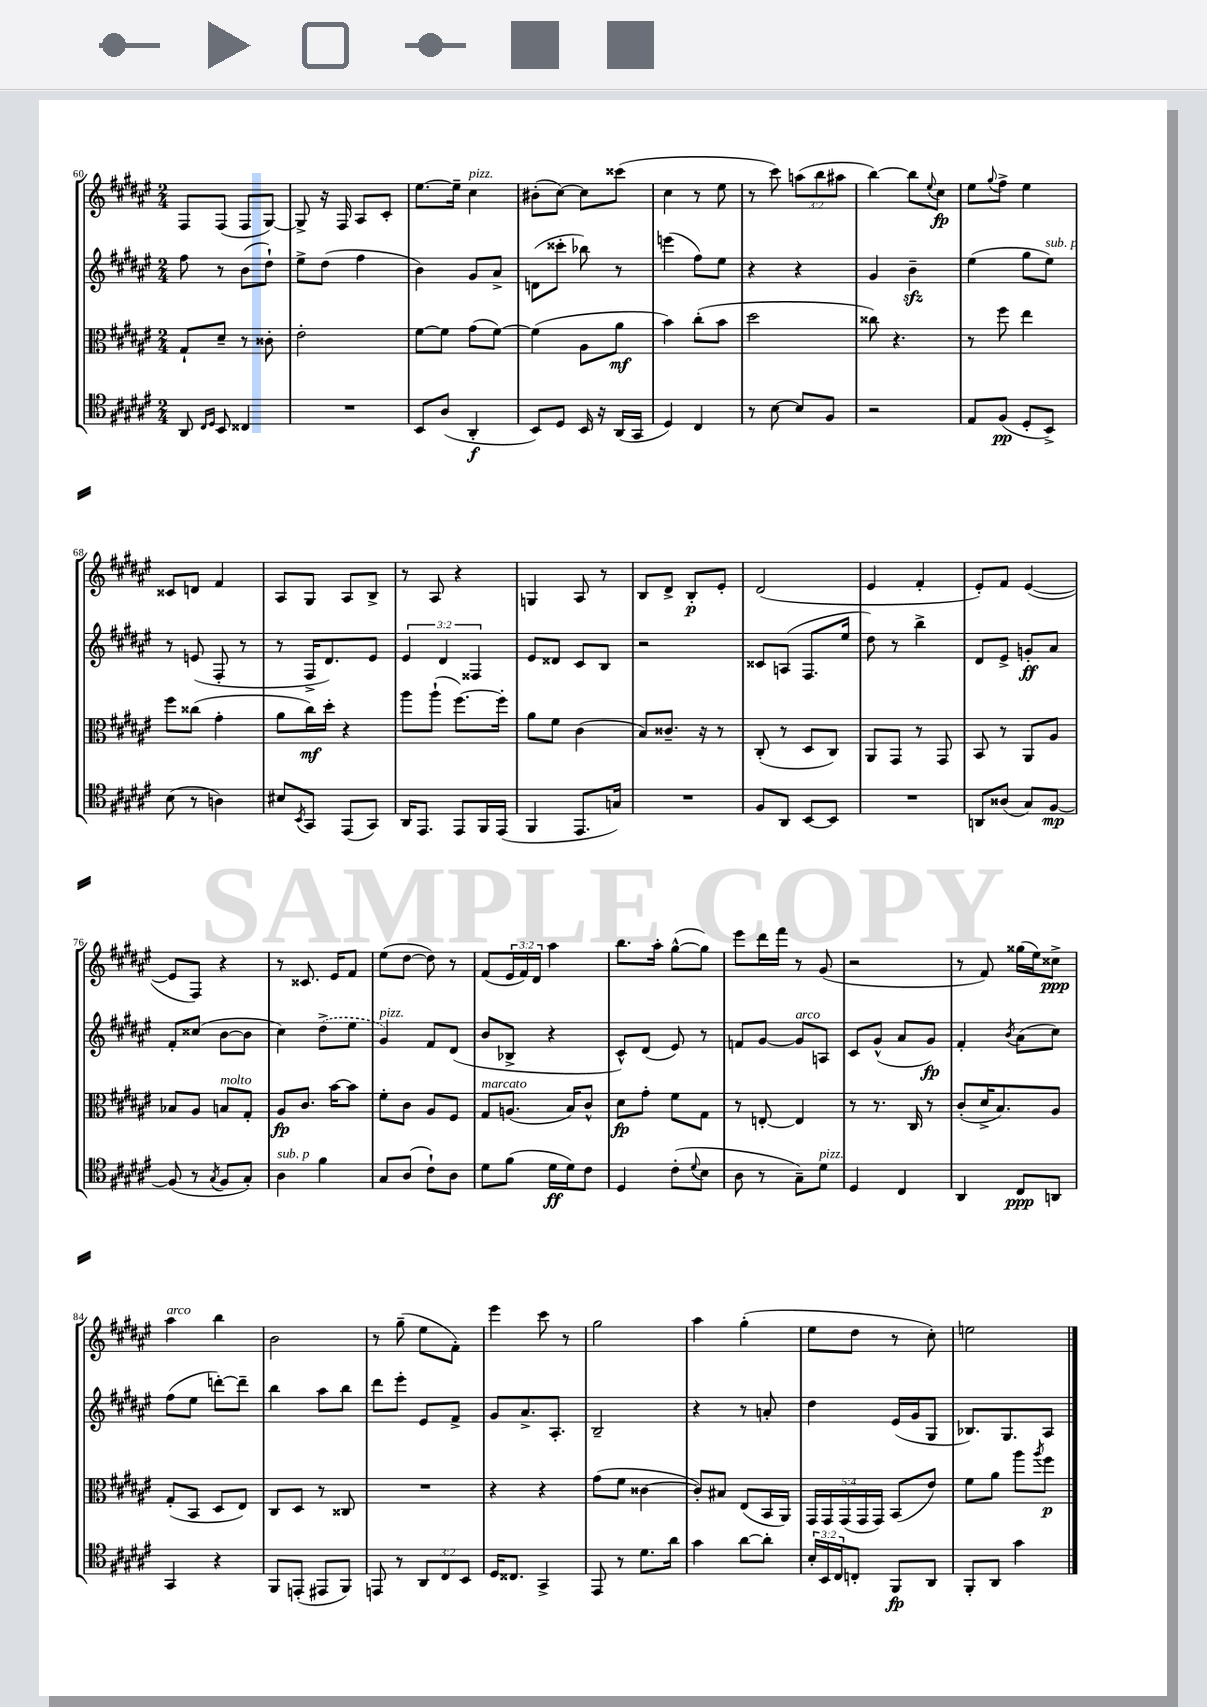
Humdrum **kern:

**kern	**kern	**kern	**kern
*staff4	*staff3	*staff2	*staff1
*clefC4	*clefC3	*clefG2	*clefG2
*k[f#c#g#d#a#e#]	*k[f#c#g#d#a#e#]	*k[f#c#g#d#a#e#]	*k[f#c#g#d#a#e#]
*M2/4	*M2/4	*M2/4	*M2/4
8AA#	8G#`	8ff#	8F#
16qqC#	.	.	.
16qqD#	.	.	.
8BB	8d#~	8r	(8F#
4C##	8r	(8b	8F#
.	8c##'	8dd#`)	[8G#)
=	=	=	=
2r	2e#'	8ee#^	8G#^]
.	.	(8dd#	16r
.	.	.	16F#
.	.	4ff#	8A#
.	.	.	8c#'
=	=	=	=
8BB	[8f#	4b)	[8.ee#
(8A#	8f#]	.	.
.	.	.	16ee#~]
4AA#'	(8g#	8g#	4cc#
.	[8f#)	8a#^	.
=	=	=	=
8BB)	(4f#]	(8d	(8b#'
8D#	.	8ccc##'	[8cc#)
16BB	8A#	8bb-)	8cc#]
16r	.	.	.
(16AA#	8a#	8r	(8ccc##
16GG#	.	.	.
=	=	=	=
4D#)	4b)	(4eee	4cc#
4C#	(8cc#'	8ff#)	8r
.	8b	8ee#	8ee#
=	=	=	=
8r	2dd#	4r	8r
[8B	.	.	8ccc#)
8B]	.	4r	(12aa
.	.	.	12bb
8F#	.	.	.
.	.	.	12aa#
=	=	=	=
2r	8cc##)	4g#	[4bb)
.	4.r	.	.
.	.	4b~	8bb]
.	.	.	8qqee#
.	.	.	8cc#
=	=	=	=
8E#	8r	(4ee#	8ee#
.	.	.	8qqgg#
(8F#	8ff#	.	8ff#^
8D#'	4ee#	8gg#	4ee#
8BB^)	.	8ee#)	.
=	=	=	=
(8B	8ff#	8r	8c##
8r	(8cc##	(8e	8d
4A)	4g#'	8F#'	4f#
.	.	8r	.
=	=	=	=
8B#	8a#	8r	8A#
8qBB	.	.	.
8GG#	16cc#)	16F#^	8G#
.	16dd#'	8.d#)	.
(8EE#	4r	.	8A#
8GG#)	.	8e#	8B^
=	=	=	=
16AA#	8aa#	6e#	8r
8.EE#	.	.	.
.	(8aa#`	.	8A#
.	.	6d#	.
8EE#	[8.ff#)	.	4r
.	.	6F##	.
16FF#	.	.	.
(16EE#	16ff#']	.	.
=	=	=	=
4FF#	8a#	8e#	4G
.	8f#	8d##	.
8.EE#	(4c#	8c#	8A#
.	.	8B	8r
16G)	.	.	.
=	=	=	=
2r	8B)	2r	8B
.	8.c##~	.	8d#^
.	.	.	8B'
.	16r	.	.
.	8r	.	8e#'
=	=	=	=
8F#	(8C#'	8c##	(2d#
8AA#	8r	(8A	.
[8BB	8D#	8.F#	.
8BB]	8C#)	.	.
.	.	16ee#	.
=	=	=	=
2r	8AA#	8dd#)	4e#
.	8GG#	8r	.
.	8r	4bb^	4f#'
.	8GG#	.	.
=	=	=	=
8AA	8BB	8d#	8e#')
(8A##	8r	8e#^	8f#
8G#)	8AA#	8g'	([4e#
[8F#	8A#	8a#	.
=	=	=	=
(8F#]	8B-	8f#'	8e#]
8r	8A#	(8cc##	8F#)
8qG#	.	.	.
8F#	8B	[8b	4r
8G#')	8G#'	8b]	.
=	=	=	=
4A#	8A#	4cc#)	8r
.	8.c#	.	8.c##
4f#	.	(8dd#^	.
.	[16b	.	16e#
.	8b]	8ee#	8f#
=	=	=	=
8G#	8f#'	4g#)	(8ee#
(8A#	8c#	.	[8dd#
8c#`)	8A#	8f#	8dd#])
8A#	8F#	(8d#	8r
=	=	=	=
8d#	8G#	8b	(8f#
(8f#	(8.A	8B-^	24e#
.	.	.	24f#)
.	.	.	24d#
16d#	.	4r	4aa#
16d#)	16B)	.	.
8c#	8c#^^	.	.
=	=	=	=
4D#	8d#	8c#^^)	8.bb
.	8g#'	(8d#	.
.	.	.	16aa#'
(8c#'	8f#	8e#)	([8gg#^^
8qqd#	.	.	.
8B	8G#	8r	8gg#])
=	=	=	=
8A#	8r	8f	8eee#
8r	[8E'	[8g#	16ddd#
.	.	.	16fff#
8G#~)	4E]	8g#]	8r
8d#	.	8A	(8g#
=	=	=	=
4D#	8r	8c#	2r
.	8.r	(8g#^^	.
4C#	.	8a#	.
.	16C#	.	.
.	8r	8g#)	.
=	=	=	=
4AA#	(8c#'	4f#'	8r
.	16d#^	.	8f#)
.	8.B)	.	.
.	.	8qb	.
8C#	.	(8a#	(16gg##
.	.	.	16ee#)
8AA	8A#	8cc#)	8cc##^
=	=	=	=
4GG#	(8G#'	(8ff#	4aa#
.	8BB	8ee#	.
4r	8D#	[8ddd')	4bb
.	8E#)	8ddd~]	.
=	=	=	=
8FF#	8C#	4bb	2b
(8EE'	8D#	.	.
8EE#	8r	8aa#	.
8FF#)	8C##	8bb	.
=	=	=	=
8EE	2r	8ddd#	8r
8r	.	8eee#'	(8gg#~
12AA#	.	8e#	8ee#
12C#	.	.	.
.	.	8f#^	8f#')
12BB	.	.	.
=	=	=	=
16D#	4r	8g#	4eee#
8.C##	.	.	.
.	.	8.a#^	.
4GG#^	4r	.	8ccc#
.	.	8.A#'	.
.	.	.	8r
=	=	=	=
8EE#	(8g#	2B~	2gg#
8r	8f#	.	.
8.d#	[4c##	.	.
16a#	.	.	.
=	=	=	=
4g#	8c##'])	4r	4aa#
.	8B#	.	.
[8a#	(8E#	8r	(4gg#'
8a#']	16BB	8a'	.
.	16AA#)	.	.
=	=	=	=
24B'	20GG#	4dd#	8ee#
24BB	.	.	.
.	20GG#	.	.
24C#	.	.	.
.	(20GG#	.	.
8C'	.	.	8dd#
.	20GG#	.	.
.	20GG#)	.	.
8FF#	(8BB	(16e#	8r
.	.	16g#	.
8AA#	8e#)	8G#	8cc#')
=	=	=	=
8FF#'	8f#	8.B-)	2ee
8AA#	8a#	.	.
.	.	8.G#	.
4g#	8aa#	.	.
.	8qaa#	.	.
.	8ff#	8A#	.
==	==	==	==
*-	*-	*-	*-
